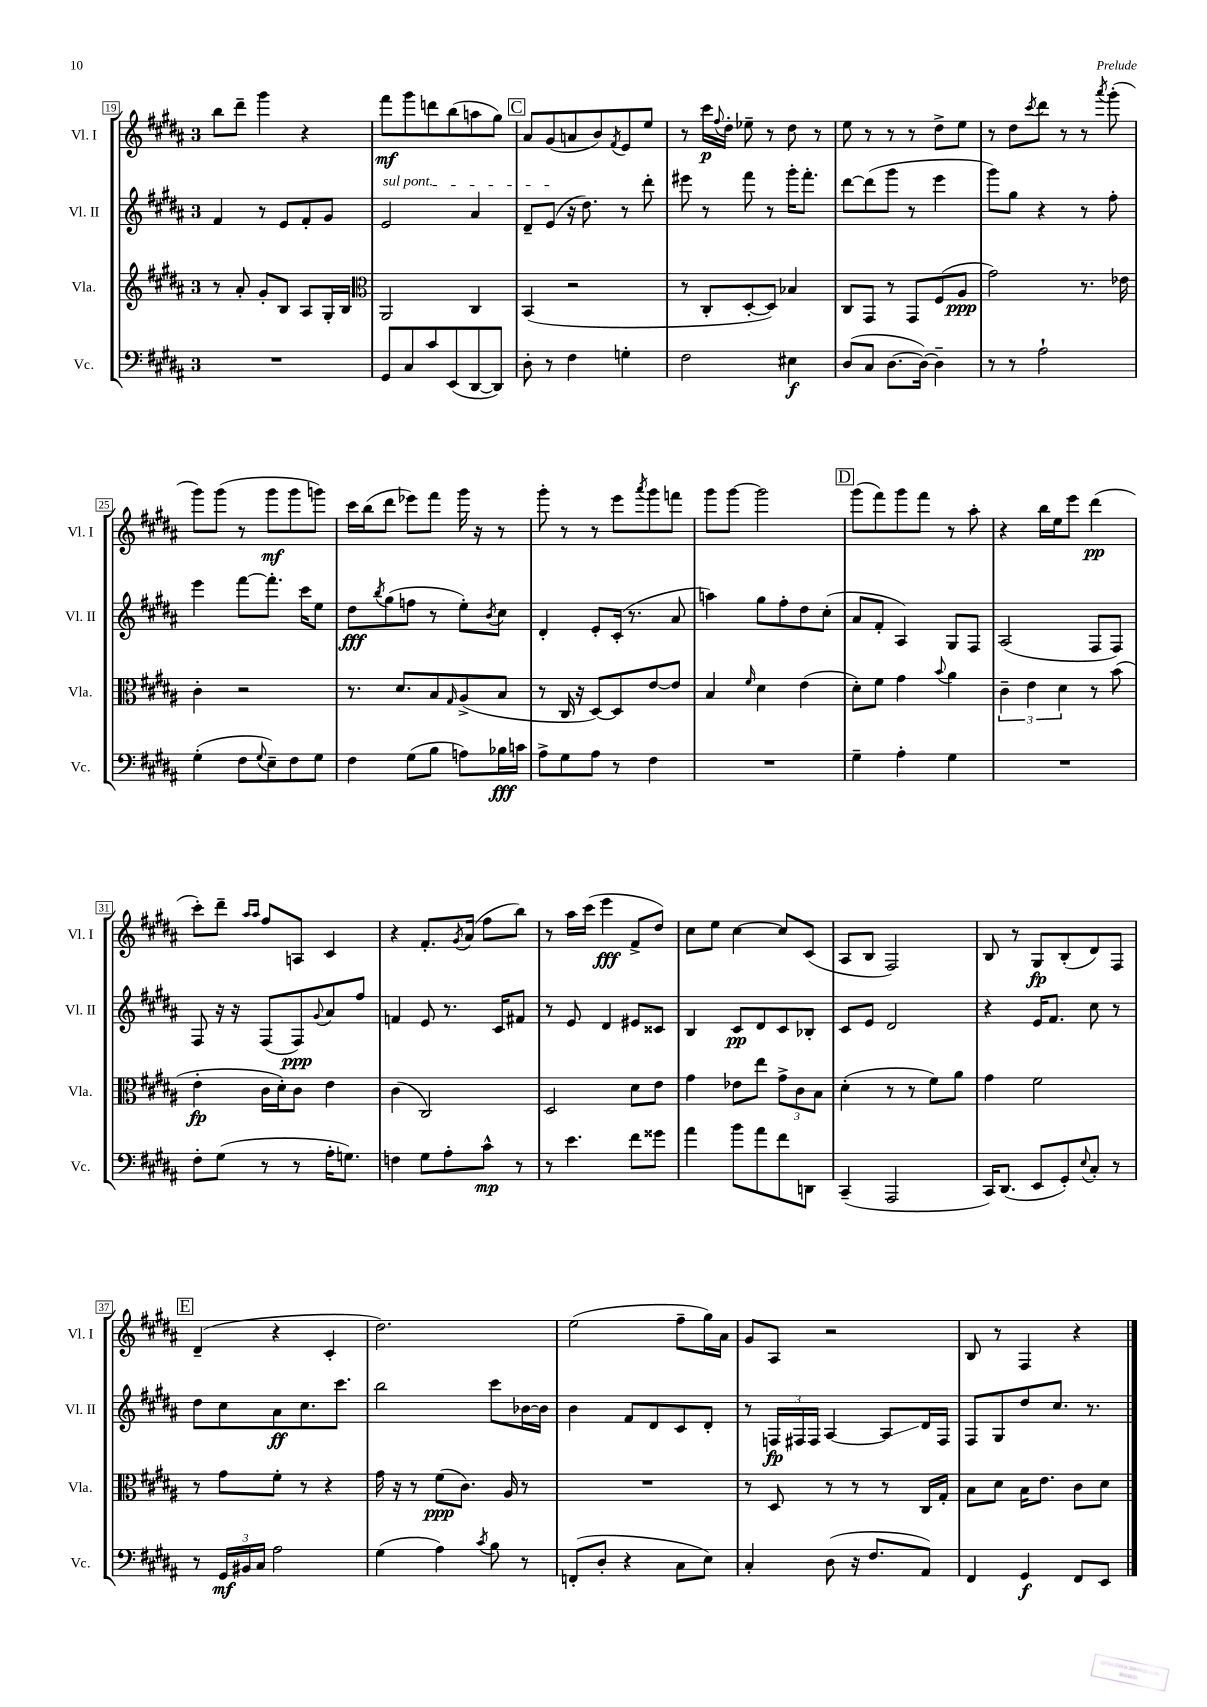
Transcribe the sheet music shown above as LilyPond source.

<<
\new StaffGroup <<
\new Staff = "s0" \with { instrumentName = "Vl. I" shortInstrumentName = "Vl. I" } {
    \clef treble \key b \major \once \override Staff.TimeSignature.style = #'single-digit \time 3/4
    b''8 dis'''8-- gis'''4 r4 |
    fis'''8\mf gis'''8 d'''8 b''8( a''8 gis''8) |
    \mark \markup { \box "C" } ais'8 gis'8( a'8 b'8) \acciaccatura { fis'8 } e'8 e''8 |
    r8 cis'''16\p \appoggiatura { fis''8 } dis''16-. ees''8-- r8 dis''8 r8 |
    e''8 r8 r8 r8 dis''8-> e''8 |
    r8 dis''8 \acciaccatura { cis'''8 } dis'''8 r8 r8 \acciaccatura { ais'''8 } gis'''8-.( |
    gis'''8) gis'''8( r8 gis'''8\mf gis'''8 g'''8) |
    cis'''16 b''16( dis'''8 ees'''8) fis'''8 gis'''16 r16 r8 |
    gis'''8-. r8 r8 e'''8 \acciaccatura { ais'''8 } gis'''8 f'''8 |
    gis'''8 gis'''8~ gis'''2 |
    \mark \markup { \box "D" } gis'''8( fis'''8) gis'''8 fis'''8 r8 ais''8-. |
    r4 b''16 e''16 e'''8 dis'''4\pp( |
    cis'''8-.) dis'''8-- \grace { ais''16 ais''16 } fis''8 a8 cis'4 |
    r4 fis'8.-. \acciaccatura { gis'8 } ais'16( fis''8 b''8) |
    r8 ais''16 cis'''16( e'''4\fff fis'8-> dis''8) |
    cis''8 e''8 cis''4~ cis''8 cis'8( |
    ais8 b8 fis2) |
    b8 r8 gis8\fp b8-.( dis'8) fis8 |
    \mark \markup { \box "E" } dis'4--( r4 cis'4-. |
    dis''2.) |
    e''2( fis''8-- gis''16) ais'16 |
    gis'8 ais8 r2 |
    b8 r8 fis4 r4 \bar "|." |
}
\new Staff = "s1" \with { instrumentName = "Vl. II" shortInstrumentName = "Vl. II" } {
    \clef treble \key b \major \once \override Staff.TimeSignature.style = #'single-digit \time 3/4
    fis'4 r8 e'8 fis'8-. gis'8 |
    \once \override TextSpanner.bound-details.left.text = \markup { \italic "sul pont." } e'2\startTextSpan ais'4 |
    \mark \markup { \box "C" } dis'8-- e'8\stopTextSpan( r16 dis''8.) r8 dis'''8-. |
    eis'''8 r8 fis'''8 r8 gis'''16-. fis'''8.-. |
    dis'''8~ dis'''8( gis'''8 r8 e'''4 |
    gis'''8) gis''8 r4 r8 fis''8-. |
    e'''4 fis'''8~ fis'''8.-. cis'''16 e''8 |
    dis''8\fff \acciaccatura { b''8 } gis''8( f''8 r8 e''8-.) \acciaccatura { b'8 } cis''8 |
    dis'4-. e'8-. cis'16-.( r8. ais'8 |
    a''4) gis''8 fis''8-. dis''8 cis''8-.( |
    \mark \markup { \box "D" } ais'8 fis'8-. ais4) gis8 fis8 |
    ais2( fis8 fis8) |
    fis8 r16 r16 fis8( fis8\ppp) \appoggiatura { gis'8 } ais'8 fis''8 |
    f'4 e'8 r8. cis'16 fis'8 |
    r8 e'8 dis'4 eis'8 cisis'8 |
    b4 cis'8\pp dis'8 cis'8 bes8-. |
    cis'8 e'8 dis'2 |
    r4 e'16 fis'8. cis''8 r8 |
    \mark \markup { \box "E" } dis''8 cis''8 ais'8\ff cis''8. cis'''8. |
    b''2 cis'''8 bes'16~ bes'16 |
    b'4 fis'8 dis'8 cis'8 dis'8-. |
    r8 \tuplet 3/2 { f16\fp fis16 fis16 } ais4~ ais8\glissando dis'16 fis16 |
    fis8 gis8 dis''8 cis''8. r8. \bar "|." |
}
\new Staff = "s2" \with { instrumentName = "Vla." shortInstrumentName = "Vla." } {
    \clef treble \key b \major \once \override Staff.TimeSignature.style = #'single-digit \time 3/4
    r8 ais'8-. gis'8-. b8 ais8 gis16-. b16 |
    \clef alto ais,2 cis4 |
    \mark \markup { \box "C" } b,4( r2 |
    r8 cis8-. dis8~-. dis8) bes4 |
    cis8 gis,8 r8 gis,8 fis8( ais8\ppp |
    gis'2) r8. ees'16 |
    cis'4-. r2 |
    r8. dis'8. b8 \grace { gis16 } ais8->( b8 |
    r8 cis16 r16 dis8~) dis8 e'8~ e'8 |
    b4 \grace { fis'16 } dis'4 e'4( |
    \mark \markup { \box "D" } dis'8-.) fis'8 gis'4 \appoggiatura { b'8 } ais'4 |
    \tuplet 3/2 { cis'4-- e'4 dis'4 } r8 b'8( |
    e'4-.\fp cis'16 dis'16-.) cis'8 e'4 |
    cis'4( cis2) |
    dis2 dis'8 e'8 |
    gis'4 ees'8 e''8 \tuplet 3/2 { gis'8-> cis'8 b8 } |
    dis'4-.( r8 r8 fis'8) ais'8 |
    gis'4 fis'2 |
    \mark \markup { \box "E" } r8 gis'8 fis'8-. r8 r4 |
    gis'16 r16 r8 fis'8\ppp( cis'8.) ais16 r8 |
    R2. |
    r8 dis8 r8 r8 r8 cis16 gis16-. |
    b8 dis'8 b16 e'8. cis'8 dis'8 \bar "|." |
}
\new Staff = "s3" \with { instrumentName = "Vc." shortInstrumentName = "Vc." } {
    \clef bass \key b \major \once \override Staff.TimeSignature.style = #'single-digit \time 3/4
    R2. |
    gis,8 cis8 cis'8 e,8( dis,8~ dis,8) |
    \mark \markup { \box "C" } dis8-. r8 fis4 g4-. |
    fis2 eis4\f |
    dis8( cis8 dis8.~ dis16~) dis4-- |
    r8 r8 ais2-! |
    gis4-.( fis8 \appoggiatura { gis8 } e8--) fis8 gis8 |
    fis4 gis8( b8 a8) bes16\fff c'16 |
    ais8-> gis8 ais8 r8 fis4 |
    R2. |
    \mark \markup { \box "D" } gis4-- ais4-. gis4 |
    R2. |
    fis8-. gis8( r8 r8 ais16-. g8.) |
    f4 gis8 ais8-. cis'8-^\mp r8 |
    r8 e'4. fis'8 gisis'8 |
    ais'4 b'8 ais'8 fis'8 d,8 |
    cis,4--( ais,,2 |
    cis,16) dis,8.( e,8 gis,8-.) \appoggiatura { e8 } cis8-. r8 |
    \mark \markup { \box "E" } r8 \tuplet 3/2 { gis,16\mf bis,16 cis16 } ais2 |
    gis4( ais4) \acciaccatura { cis'8 } b8 r8 |
    f,8-.( dis8-. r4 cis8 e8) |
    cis4-. dis8( r16 fis8. ais,8) |
    fis,4 gis,4\f fis,8 e,8 \bar "|." |
}
>>
>>
\layout { \context { \Score currentBarNumber = #19 \override BarNumber.stencil = #(make-stencil-boxer 0.1 0.3 ly:text-interface::print) } }
